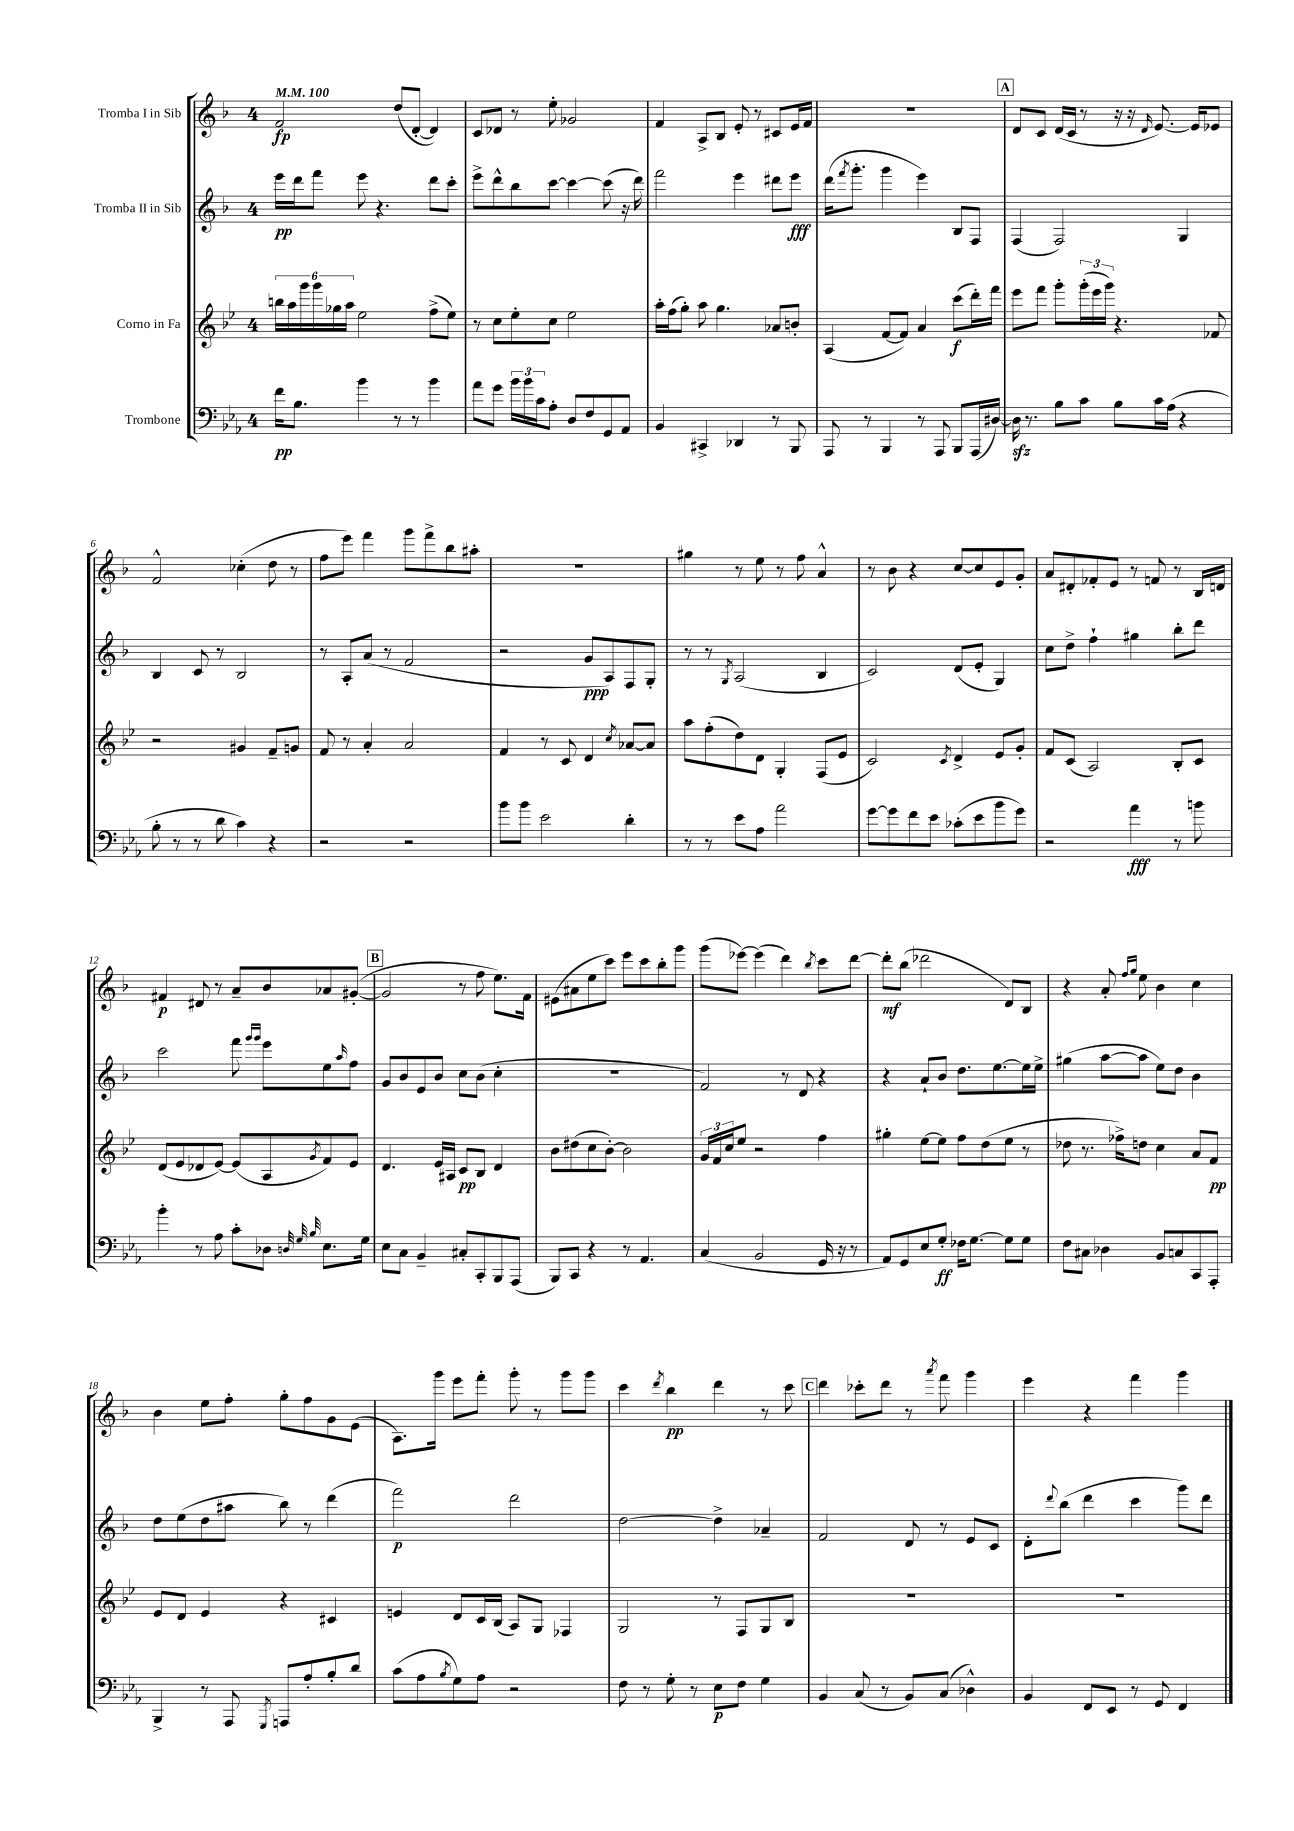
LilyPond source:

<<
\new StaffGroup <<
\new Staff = "s0" \with { instrumentName = "Tromba I in Sib" } {
    \clef treble \key f \major \once \override Staff.TimeSignature.style = #'single-digit \time 4/4 \tempo 4 = 100
    f'2\fp d''8( d'8~-. d'4) |
    c'8 des'8 r8 e''8-. ges'2 |
    f'4 a8-> bes8 e'8-. r8 cis'8 e'16 f'16 |
    R1 |
    \mark \markup { \box "A" } d'8 c'8 d'16( c'16 r8 r16 r16 \grace { d'16 } e'8.~) e'16 ees'8 |
    f'2-^ ces''4-.( d''8 r8 |
    f''8 e'''8) f'''4 g'''8 f'''8-> bes''8 ais''8-. |
    R1 |
    gis''4 r8 e''8 r8 f''8 a'4-^ |
    r8 bes'8 r4 c''8~ c''8 e'8 g'8-. |
    a'8 dis'8-. fes'8-. e'8 r8 f'8 r8 bes16 d'16 |
    fis'4\p dis'8 r8 a'8-- bes'8 aes'8 gis'8~-.( |
    \mark \markup { \box "B" } gis'2 r8 f''8 e''8.) f'16 |
    eis'8( ais'8 e''8 c'''8) e'''8 c'''8 bes''8-. g'''8 |
    g'''8( ees'''8~) ees'''4( d'''4) \acciaccatura { bes''8 } c'''8 d'''8~ |
    d'''8-.\mf bes''8( des'''2 d'8) bes8 |
    r4 a'8-. \grace { f''16 g''16 } e''8 bes'4 c''4 |
    bes'4 e''8 f''8-. g''8-. f''8 g'8 e'8( |
    a8.) g'''16 e'''8 f'''8-. g'''8-. r8 g'''8 g'''8 |
    c'''4 \acciaccatura { d'''8 } bes''4\pp d'''4 r8 c'''8 |
    \mark \markup { \box "C" } d'''4 ces'''8-. d'''8 r8 \acciaccatura { a'''8 } f'''8 g'''4 |
    e'''4 r4 f'''4 g'''4 \bar "|." |
}
\new Staff = "s1" \with { instrumentName = "Tromba II in Sib" } {
    \clef treble \key f \major \once \override Staff.TimeSignature.style = #'single-digit \time 4/4
    e'''16\pp d'''16 f'''8 e'''8 r4. d'''8 c'''8-. |
    e'''8-> d'''8-^ bes''8 c'''8~ c'''4~ c'''8( r16 d'''16) |
    f'''2 e'''4 dis'''8 e'''8\fff |
    d'''16( \acciaccatura { f'''8 } g'''8.-. g'''4 e'''4) bes8 f8 |
    \mark \markup { \box "A" } f4( f2) g4 |
    bes4 c'8 r8 bes2 |
    r8 a8-. a'8( r8 f'2 |
    r2 g'8\ppp a8) f8 g8-. |
    r8 r8 \acciaccatura { g8 } a2( bes4 |
    c'2) d'8( e'8-. g4) |
    c''8 d''8-> f''4-! gis''4 bes''8-. d'''8 |
    c'''2 f'''8 \grace { g'''16 g'''16 } e'''8 e''8 \grace { a''16 } f''8 |
    \mark \markup { \box "B" } g'8 bes'8 e'8 bes'8 c''8 bes'8( c''4-. |
    R1 |
    f'2) r8 d'8 r4 |
    r4 a'8-! bes'8 d''8. e''8.~ e''16 e''16-> |
    gis''4( a''8~ a''8 e''8) d''8 bes'4 |
    d''8 e''8( d''8 ais''8 bes''8) r8 d'''4( |
    f'''2\p) d'''2 |
    d''2~ d''4-> aes'4-- |
    \mark \markup { \box "C" } f'2 d'8 r8 e'8 c'8 |
    d'8-. \appoggiatura { d'''8 } bes''8( d'''4 c'''4 g'''8) d'''8 \bar "|." |
}
\new Staff = "s2" \with { instrumentName = "Corno in Fa" } {
    \clef treble \key bes \major \once \override Staff.TimeSignature.style = #'single-digit \time 4/4
    \tuplet 6/4 { b''16 a''16 g'''16 g'''16 ges''16 a''16 } ees''2 f''8->( ees''8) |
    r8 c''8 ees''8-. c''8 ees''2 |
    a''16-. f''16( g''8-.) a''8 g''4. aes'8 b'8-. |
    a4( f'8~ f'8) a'4 c'''8\f( d'''16-.) f'''16 |
    \mark \markup { \box "A" } ees'''8 f'''8 g'''8-. \tuplet 3/2 { g'''16-.( ees'''16 g'''16) } r4. fes'8 |
    r2 gis'4 f'8-- g'8 |
    f'8 r8 a'4-. a'2 |
    f'4 r8 c'8 d'4 \acciaccatura { c''8 } aes'8~ aes'8 |
    a''8 f''8-.( d''8) d'8 g4-. f8( ees'8 |
    c'2) \acciaccatura { c'8 } d'4-> ees'8 g'8-. |
    f'8 c'8( a2) bes8-. c'8 |
    d'8( ees'8 des'8 ees'8~) ees'8( a8 \acciaccatura { g'8 } f'8) ees'8 |
    \mark \markup { \box "B" } d'4. ees'16 ais16 c'8\pp bes8 d'4 |
    bes'8 dis''8( c''8 bes'8~-.) bes'2 |
    \tuplet 3/2 { g'16 f'16 c''16 } ees''8 r2 f''4 |
    gis''4-. ees''8~ ees''8 f''8 d''8( ees''8 r8 |
    des''8 r8. fes''16->) d''8 c''4 a'8 f'8\pp |
    ees'8 d'8 ees'4 r4 cis'4 |
    e'4 d'8 c'16 bes16( a8) g8 fes4 |
    g2 r8 f8 g8 bes8 |
    \mark \markup { \box "C" } R1 |
    R1 \bar "|." |
}
\new Staff = "s3" \with { instrumentName = "Trombone" } {
    \clef bass \key ees \major \once \override Staff.TimeSignature.style = #'single-digit \time 4/4
    f'16\pp bes8. bes'4 r8 r8 bes'4 |
    aes'8 g'8 \tuplet 3/2 { bes'16 bes'16 c'16 } aes8-. d8 f8 g,8 aes,8 |
    bes,4 cis,4-> des,4 r8 bes,,8 |
    aes,,8 r8 bes,,4 r8 aes,,8 bes,,8 aes,,16( dis16~) |
    \mark \markup { \box "A" } dis16\sfz r8. bes8 c'8 bes8 c'16 aes16( r4 |
    bes8-. r8 r8 d'8 c'4) r4 |
    r2 r2 |
    bes'8 bes'8 ees'2 d'4-. |
    r8 r8 ees'8 aes8 aes'2 |
    g'8~ g'8 f'8 ees'8 ces'8-.( ees'8 bes'8 g'8) |
    r2 aes'4\fff r8 b'8 |
    bes'4-. r8 aes8 c'8-. des8 \grace { d32 g32 bes32 } ees8. g16 |
    \mark \markup { \box "B" } ees8 c8 bes,4-- cis8-. c,8-. bes,,8 aes,,8( |
    bes,,8) c,8 r4 r8 aes,4. |
    c4( bes,2 g,16 r16 r8 |
    aes,8) g,8 ees8 g8-.\ff fes16 g8.~ g8 g8 |
    f8 cis8 des4 bes,8 c8 c,8 aes,,8-. |
    bes,,4-> r8 aes,,8 \acciaccatura { g,,8 } a,,8 aes8-. bes8-. d'8 |
    c'8( aes8 \acciaccatura { bes8 } g8) aes8 r2 |
    f8 r8 g8-. r8 ees8\p f8 g4 |
    \mark \markup { \box "C" } bes,4 c8( r8 bes,8) c8( des4-^) |
    bes,4 f,8 ees,8 r8 g,8 f,4 \bar "|." |
}
>>
>>
